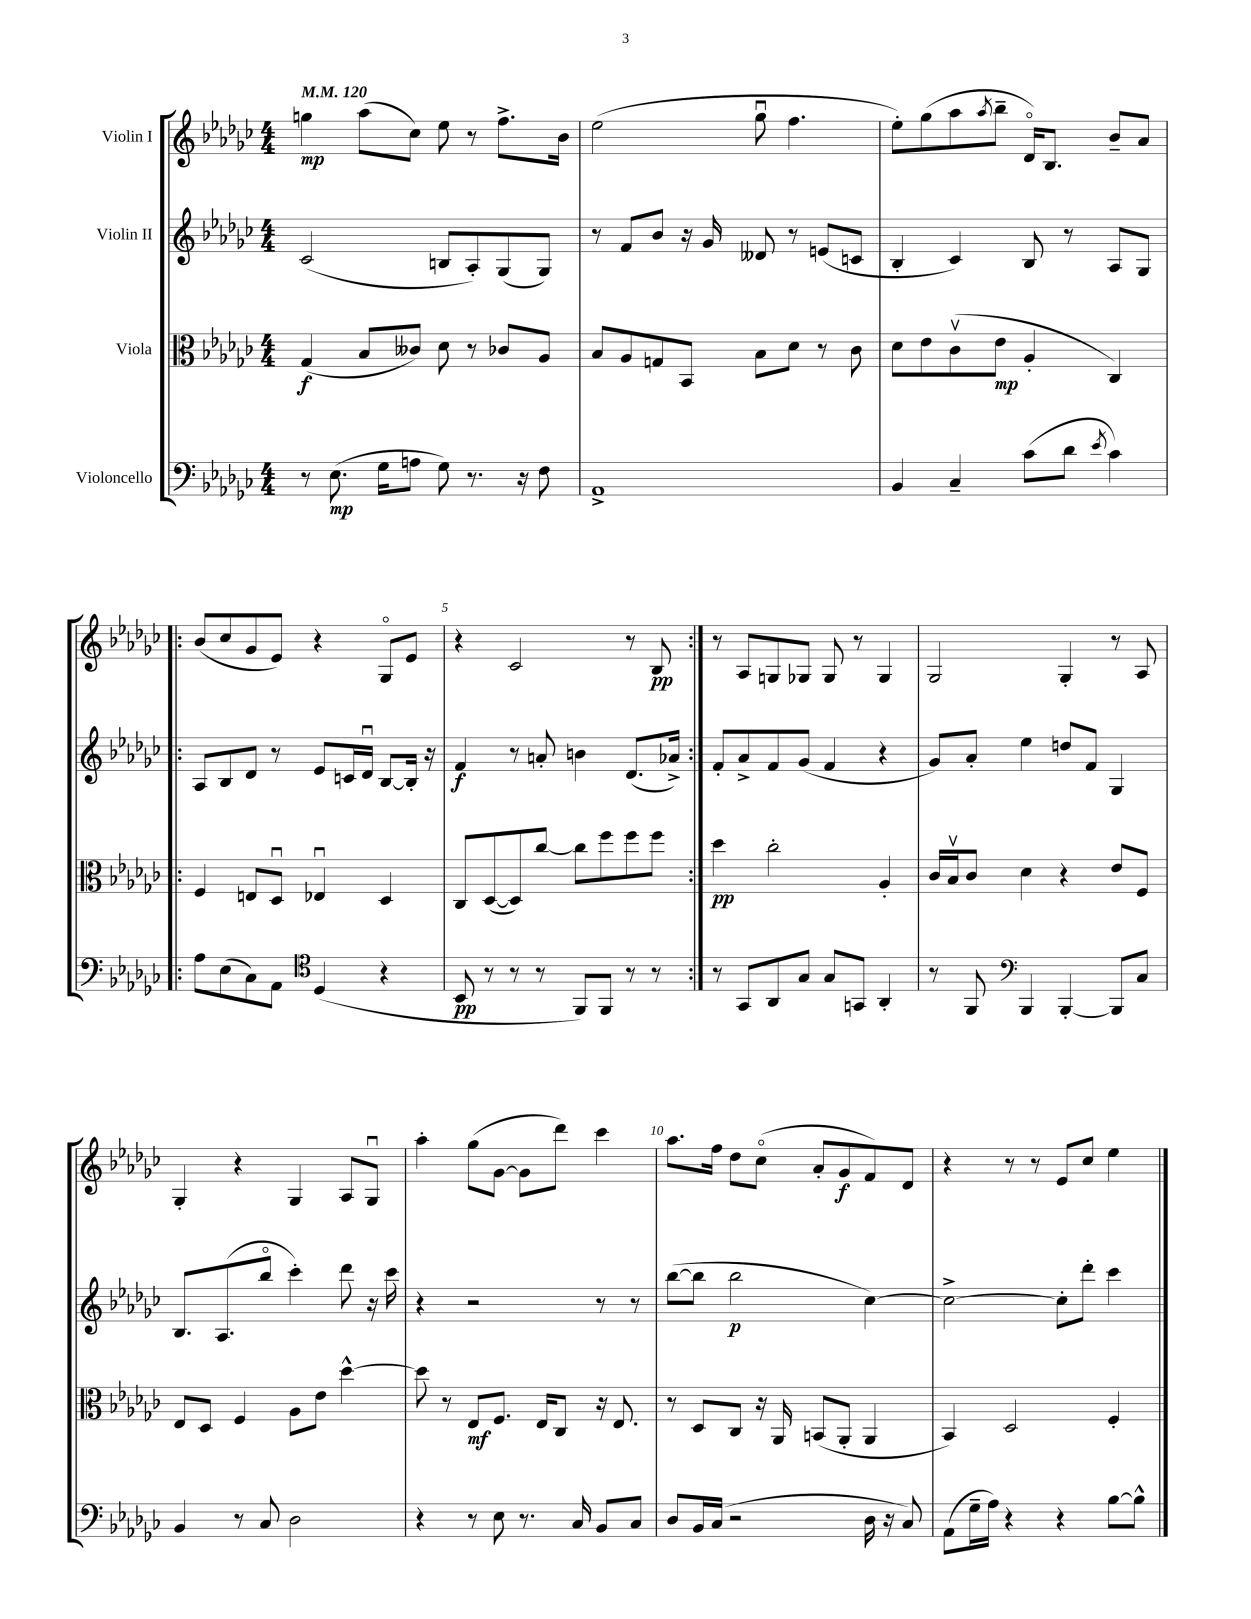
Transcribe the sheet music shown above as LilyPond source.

<<
\new StaffGroup <<
\new Staff = "s0" \with { instrumentName = "Violin I" } {
    \clef treble \key ges \major \numericTimeSignature \time 4/4 \tempo 4 = 120
    g''4\mp aes''8( ces''8) ees''8 r8 f''8.-> bes'16 |
    ees''2( ges''8\downbow f''4. |
    ees''8-.) ges''8( aes''8 \acciaccatura { aes''8 } bes''8-- des'16\flageolet) bes8. bes'8-- aes'8 |
    \repeat volta 2 { bes'8( ces''8 ges'8 ees'8) r4 ges8\flageolet ees'8 |
    r4 ces'2 r8 bes8\pp | }
    r8 aes8 g8 ges8 ges8 r8 ges4 |
    ges2 ges4-. r8 aes8 |
    ges4-. r4 ges4 aes8 ges8\downbow |
    aes''4-. ges''8( ges'8~ ges'8 des'''8) ces'''4 |
    aes''8. f''16 des''8 ces''8\flageolet( aes'8-. ges'8\f f'8) des'8 |
    r4 r8 r8 ees'8 ces''8 ees''4 \bar "|." |
}
\new Staff = "s1" \with { instrumentName = "Violin II" } {
    \clef treble \key ges \major \numericTimeSignature \time 4/4
    ces'2( b8 aes8-.) ges8( ges8) |
    r8 f'8 bes'8 r16 ges'16 deses'8 r8 e'8( c'8 |
    bes4-. ces'4) bes8 r8 aes8 ges8 |
    \repeat volta 2 { aes8 bes8 des'8 r8 ees'8 c'16 des'16\downbow bes8~ bes16-. r16 |
    f'4\f r8 a'8-. b'4 des'8.( aes'16->) | }
    f'8-. aes'8-> f'8 ges'8( f'4 r4 |
    ges'8) aes'8-. ees''4 d''8 f'8 ges4 |
    bes8. aes8.( bes''8\flageolet ces'''4-.) des'''8 r16 ces'''16 |
    r4 r2 r8 r8 |
    bes''8~( bes''8 bes''2\p ces''4~) |
    ces''2~-> ces''8-. des'''8-. ces'''4 \bar "|." |
}
\new Staff = "s2" \with { instrumentName = "Viola" } {
    \clef alto \key ges \major \numericTimeSignature \time 4/4
    ges4\f( bes8 ceses'8) des'8 r8 ces'8 aes8 |
    bes8 aes8 g8 bes,8 bes8 des'8 r8 ces'8 |
    des'8 ees'8 ces'8\upbow( ees'8\mp aes4-. ces4) |
    \repeat volta 2 { f4 e8 des8\downbow ees4\downbow des4 |
    ces8 des8~( des8) ces''8~ ces''8 f''8 f''8 f''8 | }
    des''4\pp ces''2-. aes4-. |
    ces'16 bes16\upbow ces'8 des'4 r4 ees'8 f8 |
    ees8 des8 f4 aes8 ees'8 des''4~-^ |
    des''8 r8 ees8\mf f8. ees16 ces8 r16 ees8. |
    r8 des8 ces8 r16 aes,16 b,8( aes,8-. aes,4 |
    bes,4) des2 f4-. \bar "|." |
}
\new Staff = "s3" \with { instrumentName = "Violoncello" } {
    \clef bass \key ges \major \numericTimeSignature \time 4/4
    r8 ees8.\mp( ges16 a8 ges8) r8. r16 f8 |
    aes,1-> |
    bes,4 ces4-- ces'8( des'8 \acciaccatura { ees'8 } ces'4) |
    \repeat volta 2 { aes8 ees8( ces8) aes,8 \clef tenor des4( r4 |
    bes,8\pp r8 r8 r8 f,8) f,8 r8 r8 | }
    r8 ges,8 aes,8 ges8 ges8 g,8 aes,4-. |
    r8 f,8 \clef bass bes,,4 bes,,4~-. bes,,8 ces8 |
    bes,4 r8 ces8 des2 |
    r4 r8 ees8 r8. ces16 bes,8 ces8 |
    des8 bes,16 ces16( r2 des16 r16 ces8) |
    aes,8( ges16-- aes16) r4 r4 bes8~ bes8-^ \bar "|." |
}
>>
>>
\layout { \context { \Score \override BarNumber.break-visibility = ##(#f #t #t) barNumberVisibility = #(every-nth-bar-number-visible 5) } }
